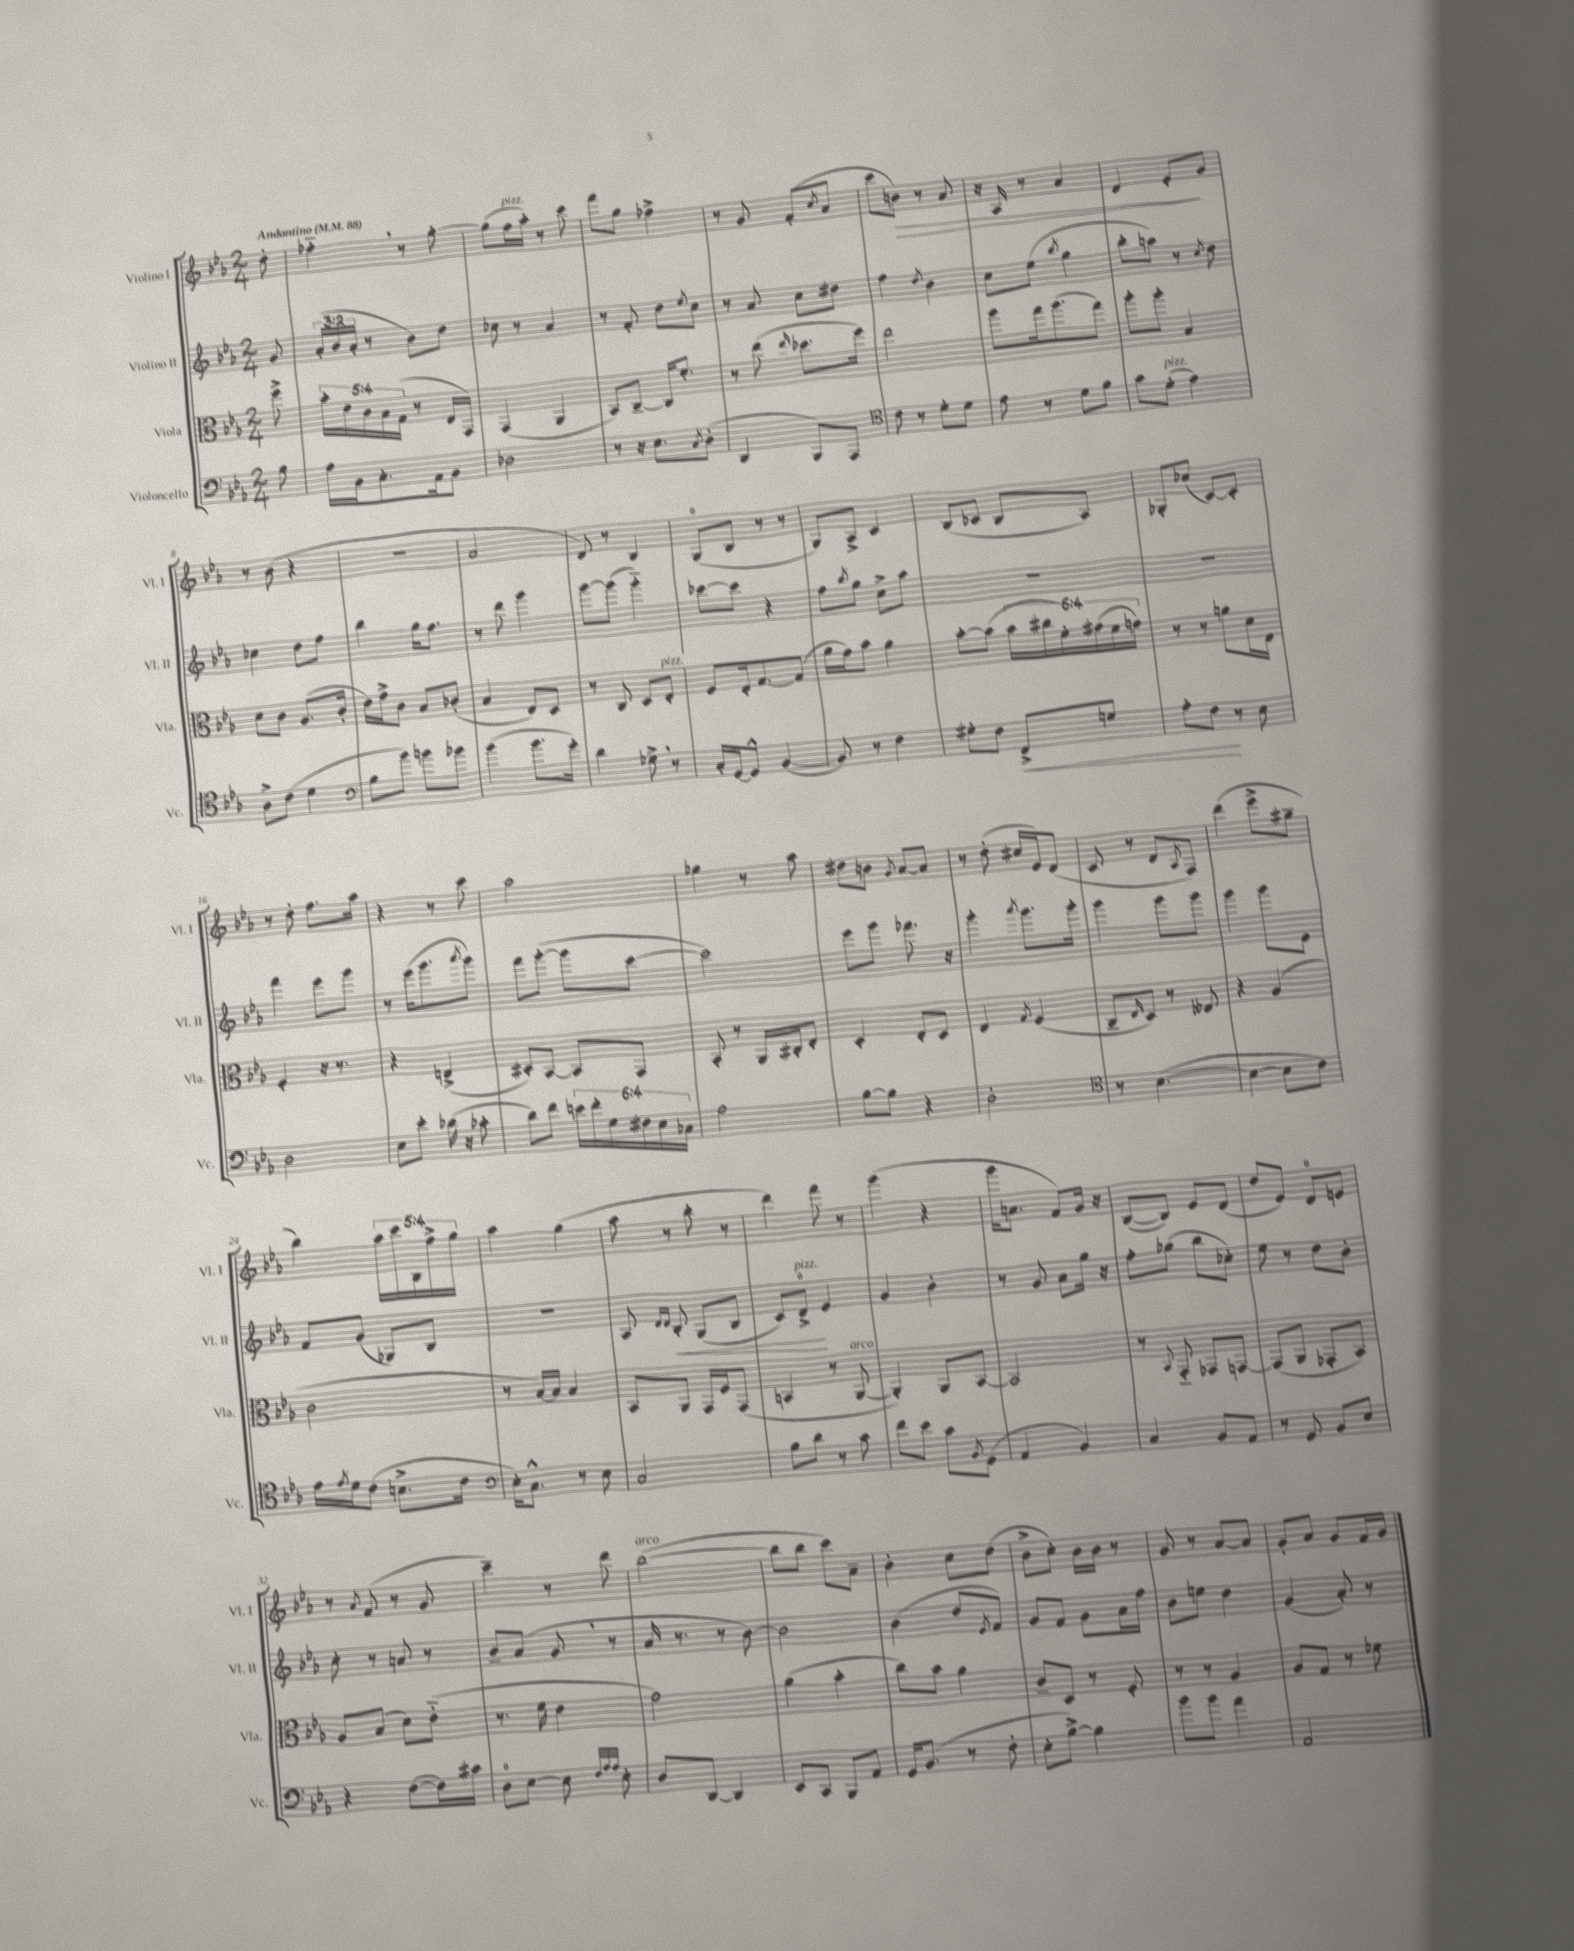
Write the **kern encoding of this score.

**kern	**dynam	**kern	**kern	**dynam	**kern	**dynam
*part4	*part4	*part3	*part2	*part2	*part1	*part1
*staff4	*staff4	*staff3	*staff2	*staff2	*staff1	*staff1
*I"Violoncello	*	*I"Viola	*I"Violino II	*	*I"Violino I	*
*I'Vc.	*	*I'Vla.	*I'Vl. II	*	*I'Vl. I	*
*clefF4	*	*clefC3	*clefG2	*	*clefG2	*
*k[b-e-a-]	*	*k[b-e-a-]	*k[b-e-a-]	*	*k[b-e-a-]	*
*M2/4	*	*M2/4	*M2/4	*	*M2/4	*
*MM88	*	*MM88	*MM88	*	*MM88	*
=	=	=	=	=	=	=
!	!	!	!	!	!LO:TX:a:B:t=Andantino	!
8B-\	.	8ff^\	8g/	.	8dd'\	.
=1	=1	=1	=1	=1	=1	=1
16A-\LL	.	20b-'\LL	(24a-'/LL	.	4ff-X,\	.
.	.	.	24b-/	.	.	.
.	.	20e-\	.	.	.	.
16BB-\J	.	.	.	.	.	.
.	.	.	24a-'/JJ	.	.	.
.	.	20c\	.	.	.	.
8.C'\	.	.	8r	.	.	.
.	.	20B-\	.	.	.	.
.	.	(20G\JJ	.	.	.	.
.	.	8r	8b-\L)	.	8r	.
16AA-\k	.	.	.	.	.	.
8BB-\J	.	16E-/LL	8dd\J	.	[8gg'\	.
.	.	16GG/JJ)	.	.	.	.
=2	=2	=2	=2	=2	=2	=2
2D-X\	.	(4GG/	8cc-X\	.	(8gg\L]	.
!	!	!	!	!	!LO:TX:a:i:t=pizz.	!
.	.	.	8r	.	16ff\L	.
.	.	.	.	.	16aa-'\JJ)	.
.	.	4AA-/	4a-/	.	8r	.
.	.	.	.	.	8ccc\	.
=3	=3	=3	=3	=3	=3	=3
8r	.	8BB-/L)	8r	.	8fff\L	.
16r	.	[8C~/J	8f'/	.	8gg\J	.
8.E-\L	.	.	.	.	.	.
.	.	16C/KL]	8dd\L	.	4ff-X^\	.
.	.	8.f'/J	.	.	.	.
8qC/	.	.	8qee-/	.	.	.
(8D'\J	.	.	8cc\J	.	.	.
=4	=4	=4	=4	=4	=4	=4
4DD/	.	8r	8r	.	8r	.
.	.	(8ee-\	8a-/	.	8g/	.
.	.	16qqee-/	.	.	.	.
8BBB-/L)	.	8.dd-X\L	8cc\L	.	(8f'/L	.
.	.	.	.	.	8qcc/	.
8AAA-/J	.	.	8dd#X\J	.	8a-/J	.
.	.	16ff\Jk)	.	.	.	.
=5	=5	=5	=5	=5	=5	=5
*clefC4	*	*	*	*	*	*
8c\	.	2ee-\	4ff\	.	8ccc\L	.
!	!	!	!	!	!	!LO:HP:b
8r	.	.	.	.	8bn\J)	>
.	.	.	8qdd/	.	.	.
8d'\L	.	.	4b-\	.	8r	.
8d\J	.	.	.	.	8a-/	.
=6	=6	=6	=6	=6	=6	=6
8e-\	.	8aa-\L	8cc\L	.	16r	.
.	.	.	.	.	16A-/	.
8r	.	16gg\k	(8ee-\J	.	8r	.
.	.	(8.aa-\	.	.	.	.
.	.	.	8qbb-/	.	.	.
8d\L	.	.	4gg\	.	4a-/	.
8f\J	.	8gg\J)	.	.	.	.
=7	=7	=7	=7	=7	=7	=7
8g\L	.	8aa-'\L	8bb-'\L	.	4d/	.
!LO:TX:a:i:t=pizz.	!	!	!	!	!	!
(8d'\J	.	8aa-'\J	8aan\J)	.	.	.
4e-\)	.	4B-/	8r	.	8e-'/L	.
.	.	.	8qcc/	.	.	.
.	.	.	8dd\	.	8g/J	]
!!LO:LB:g=z
=8	=8	=8	=8	=8	=8	=8
8A-^\L	.	8d\L	4cc-X\	.	8r	.
(8c\J	.	8c\J	.	.	(8b-\	.
4d\	.	(8.A-/L	8dd\L	.	4r	.
.	.	.	8ff\J	.	.	.
.	.	16c'/Jk	.	.	.	.
=9	=9	=9	=9	=9	=9	=9
*clefF4	*	*	*	*	*	*
8B-\L	.	16e-\LL)	4bb-\	.	2r	.
.	.	16g^\J	.	.	.	.
8b-\J)	.	8c\J	.	.	.	.
8bn\L	.	8B-/L	16gg\KL	.	.	.
.	.	.	8.ff\J	.	.	.
8b-X\J	.	(8c-X'/J	.	.	.	.
=10	=10	=10	=10	=10	=10	=10
(4b-\	.	4B-/	8r	.	2a-/	.
.	.	.	8ddd\	.	.	.
8.b-\L	.	8E-/L)	4ggg\	.	.	.
.	.	8D/J	.	.	.	.
16g'\Jk)	.	.	.	.	.	.
=11	=11	=11	=11	=11	=11	=11
4d\	.	8r	[8ggg\L	.	8d/)	.
.	.	8C/	(8ggg\J]	.	8r	.
8G-X^,\	.	8D/L	4ggg\)	.	4B-/	.
!	!	!LO:TX:a:i:t=pizz.	!	!	!	!
8r	.	8E-'/J	.	.	.	.
=12	=12	=12	=12	=12	=12	=12
16C'/LL	.	8F/L	[8ccc-X\L	.	(8G/L	.
[16GG/J	.	.	.	.	.	.
8GG^^/J]	.	16E-'/k	8ccc-\J]	.	8B-/J	.
.	.	[8.G/	.	.	.	.
([4BB-/	.	.	4r	.	8r	.
.	.	(8G/J]	.	.	8r	.
=13	=13	=13	=13	=13	=13	=13
8BB-/])	.	16a-\LL	8ff\L	.	8G/L)	.
.	.	16g\J)	.	.	.	.
.	.	.	8qbb-/	.	.	.
8r	.	8b-\J	8gg\J	.	8A-^/J	.
4F\	.	4a-\	8cc^\L	.	4c/	.
.	.	.	8aa-\J	.	.	.
=14	=14	=14	=14	=14	=14	=14
8G#X'\L	.	[8b-'\L	2r	.	(8B-/L	.
8F\J	.	(8b-\J]	.	.	8c-X/J	.
!	!LO:HP:b	!	!	!	!	!
8FF^/L	<	24b-\LL	.	.	8B-/L	.
.	.	24cc#X\	.	.	.	.
.	.	24f'\)	.	.	.	.
8Gn/J	.	(24g#X\	.	.	8A-/J)	.
.	.	24f\	.	.	.	.
.	.	24gn\JJ)	.	.	.	.
=15	=15	=15	=15	=15	=15	=15
8A-'\L	.	8r	2r	.	8G-X'/L	.
8F\J	.	8r	.	.	(8cc-X/J	.
8r	[	8an\L	.	.	[8c/L)	.
8E-\	.	16d\L	.	.	8c'/J]	.
.	.	16E-\JJ	.	.	.	.
!!LO:LB:g=z
=16	=16	=16	=16	=16	=16	=16
2D\	.	4F'/	4fff\	.	8r	.
.	.	.	.	.	8dd'\	.
.	.	16r	8eee-\L	.	8.ff\L	.
.	.	8.r	.	.	.	.
.	.	.	8ggg\J	.	.	.
.	.	.	.	.	16aa-\Jk	.
=17	=17	=17	=17	=17	=17	=17
8E-\L	.	4r	8r	.	4r	.
8e-'\J	.	.	(16eee-\KL	.	.	.
.	.	.	8.ggg\	.	.	.
(16d-X\	.	(4En^/	.	.	8r	.
16r	.	.	.	.	.	.
.	.	.	8qaaa-/	.	.	.
8c-X'\	.	.	8ggg\J)	.	8ccc\	.
=18	=18	=18	=18	=18	=18	=18
8d\L)	.	8D#X'/L)	8fff\L	.	2aa-\	.
8f\J	.	[8BB-/J	([8ggg'\J	.	.	.
24en\LL	.	8BB-/L]	8ggg\L]	.	.	.
24f'\	.	.	.	.	.	.
24G\	.	.	.	.	.	.
24F#X\	.	8GG/J	[8ccc\J	.	.	.
24E-\	.	.	.	.	.	.
24C-X\JJ	.	.	.	.	.	.
=19	=19	=19	=19	=19	=19	=19
2A-\	.	8BB-'/	2ccc\])	.	4gg-X\	.
.	.	8r	.	.	.	.
.	.	16AA-/LL	.	.	8r	.
.	.	16C#X'/J	.	.	.	.
.	.	8E-'/J	.	.	8aa-\	.
=20	=20	=20	=20	=20	=20	=20
[8B-\L	.	4D'/	8eee-\L	.	8dd#X\L	.
8B-\J]	.	.	8ggg\J	.	8bn\J	.
.	.	.	.	.	8qg/	.
4r	.	8E-'/L	8.fff-X\	.	[8a-/L	.
.	.	8D/J	.	.	8a-/J]	.
.	.	.	16r	.	.	.
=21	=21	=21	=21	=21	=21	=21
2D'\	.	4E-/	4ggg'\	.	8r	.
.	.	.	.	.	(8dd'\	.
.	.	8qG/	8qaaa-/	.	.	.
.	.	(4F/	8.ggg\L	.	16cc#X/LL	.
.	.	.	.	.	16e-/J)	.
.	.	.	.	.	(8d/J	.
.	.	.	16ggg'\Jk	.	.	.
=22	=22	=22	=22	=22	=22	=22
*clefC4	*	*	*	*	*	*
8r	.	8C~/L	4ggg\	.	8c/	.
.	.	16qqE-/	.	.	.	.
([4.B-\	.	8D/J)	.	.	8r	.
.	.	8r	8ggg\L	.	8d/L	.
.	.	.	.	.	8qA-/	.
.	.	8E--X/	8ggg\J	.	8F/J)	.
=23	=23	=23	=23	=23	=23	=23
4B-\_	.	4r	4ggg\	.	(4ddd\	.
8B-\L]	.	(4A-/	8ggg\L	.	8eee-^\L	.
8c\J)	.	.	8e-\J	.	8gg#X~\J	.
!!LO:LB:g=z
=24	=24	=24	=24	=24	=24	=24
16e-\LL	.	2c\	8f/L	.	4bb-\)	.
8qe-/	.	.	.	.	.	.
16d\J	.	.	.	.	.	.
(8c\J	.	.	(8g/J	.	.	.
8.Bn^\L	.	.	8G-X/L)	.	20aa-\LL	.
.	.	.	.	.	20ccc\	.
.	.	.	.	.	20B-\	.
.	.	.	8B-/J	.	.	.
.	.	.	.	.	20ff^\	.
16c\Jk	.	.	.	.	.	.
.	.	.	.	.	20gg\JJ	.
=25	=25	=25	=25	=25	=25	=25
*clefF4	*	*	*	*	*	*
16E-'\KL)	.	8r	2r	.	4aa-\	.
8.C^^\J	.	.	.	.	.	.
.	.	[16B-/LL)	.	.	.	.
.	.	16B-/JJ]	.	.	.	.
8r	.	4B-/	.	.	(4gg\	.
8E-\	.	.	.	.	.	.
=26	=26	=26	=26	=26	=26	=26
2C/	.	8BB-/L	8A-/	.	8aa-\	.
.	.	.	16qqd/LL	.	.	.
.	.	.	16qqd/JJ	.	.	.
!	!	!	!	!LO:HP:b	!	!
.	.	8AA-/J	8B-'/	<	8r	.
.	.	16GG/LL	(8G/L	.	8bb-'\	.
.	.	16F/J	.	.	.	.
.	.	(8GG/J	8B-/J	.	8r	.
=27	=27	=27	=27	=27	=27	=27
8B-\L	.	4BBn/	8c/L)	.	4ddd\)	.
!	!	!	!LO:TX:a:i:t=pizz.	!	!	!
8d\J	.	.	8d^/J	.	.	.
8r	.	8r	4e-/	[	8fff\	.
!	!	!LO:TX:a:i:t=arco	!	!	!	!
8c\	.	[8AA-/	.	.	8r	.
=28	=28	=28	=28	=28	=28	=28
8f\L	.	4AA-'/])	4g/	.	(4ggg\	.
8e-\J	.	.	.	.	.	.
8c\L	.	8AA-/L	4b-'\	.	4r	.
8qBB-/	.	.	.	.	.	.
(8GG\J	.	[8BB-/J	.	.	.	.
=29	=29	=29	=29	=29	=29	=29
4AA-/	.	2BB-/]	8r	.	16ggg\KL	.
.	.	.	.	.	8.an\J	.
.	.	.	8g/	.	.	.
4BB-/)	.	.	8a-\L	.	8f/L)	.
.	.	.	16gg\Jk	.	16g/Jk	.
.	.	.	16r	.	16r	.
=30	=30	=30	=30	=30	=30	=30
4C/	.	8r	8ff'\L	.	([8B-/L	.
.	.	8qqBB-/	.	.	.	.
.	.	8GG/	(8gg-X\J	.	8B-/J])	.
8BB-/L	.	8GG-X/L	8bb-\L	.	8e-/L	.
8AA-/J	.	[8GGn/J	8cc-X'\J)	.	(8d/J	.
=31	=31	=31	=31	=31	=31	=31
8r	.	(8GG/L]	8ee-\	.	8dd/L	.
8GG/	.	8AA-/J	8r	.	8e-/J)	.
8BB-/L	.	8GG-X'/L	8dd\L	.	8d/L	.
8E-/J	.	8BB-/J)	8b-'\J	.	8en/J	.
!!LO:LB:g=z
=32	=32	=32	=32	=32	=32	=32
4r	.	8A-/L	8cc'\	.	8r	.
.	.	.	.	.	8qa-/	.
.	.	(8B-/J	8r	.	(8f/	.
([8F\L	.	8d\L)	8an/	.	8r	.
16F\L])	.	(8e-\J	8r	.	8g/	.
16c#X\JJ	.	.	.	.	.	.
=33	=33	=33	=33	=33	=33	=33
8D\L	.	8.r	8b-~/L	.	4ccc~\)	.
[8E-\J	.	.	(8a-/J	.	.	.
.	.	16f\	.	.	.	.
8E-\]	.	4e-\	8g,/	.	8r	.
32qqF/LLL	.	.	.	.	.	.
32qqA-/	.	.	.	.	.	.
32qqA-/JJJ	.	.	.	.	.	.
8E-'\	.	.	8r	.	8ddd\	.
=34	=34	=34	=34	=34	=34	=34
!	!	!	!	!	!LO:TX:a:i:t=arco	!
8D/L	.	2g\)	16a-/	.	([2bb-\	.
.	.	.	8.r	.	.	.
[8DD/J	.	.	.	.	.	.
4DD/]	.	.	8r	.	.	.
.	.	.	[8b-\)	.	.	.
=35	=35	=35	=35	=35	=35	=35
8EE-/L	.	(4a-\	2b-\]	.	8bb-\L]	.
8CC/J	.	.	.	.	8bb-\J	.
8BBB-/L	.	4b-'\	.	.	8ccc\L)	.
8AA-/J	.	.	.	.	8a-~\J	.
=36	=36	=36	=36	=36	=36	=36
16GG/KL	.	8cc\L)	(4b-\	.	4b-'\	.
(8.BB-/J	.	.	.	.	.	.
.	.	8b-\J	.	.	.	.
8r	.	4a-\	8dd/L	.	8cc\L	.
.	.	.	8qe-/	.	.	.
8F'\	.	.	8f/J)	.	(8dd\J	.
=37	=37	=37	=37	=37	=37	=37
8E-'\L	.	8c~/L	8g/L	.	8b-^\L	.
[8B-^\J)	.	8D/J	8f/J	.	8cc'\J)	.
4B-\]	.	8r	8g\L	.	16b-\LL	.
.	.	.	.	.	16b-\JJ	.
.	.	8F'/	16a-\L	.	8r	.
.	.	.	16ff\JJ	.	.	.
=38	=38	=38	=38	=38	=38	=38
8b-\L	.	8r	8b-\L	.	8g/	.
8b-\J	.	8r	8een\J	.	8r	.
4a-\	.	4A-/	4dd\	.	[8a-/L	.
.	.	.	.	.	8a-/J]	.
=39	=39	=39	=39	=39	=39	=39
2AA-/	.	8A-/L	(4g/	.	8g'/L	.
.	.	8G/J	.	.	8a-/J	.
.	.	8r	8a-'/)	.	8g/L	.
.	.	8f-X\	8r	.	16f/L	.
.	.	.	.	.	16g/JJ	.
==	==	==	==	==	==	==
*-	*-	*-	*-	*-	*-	*-
